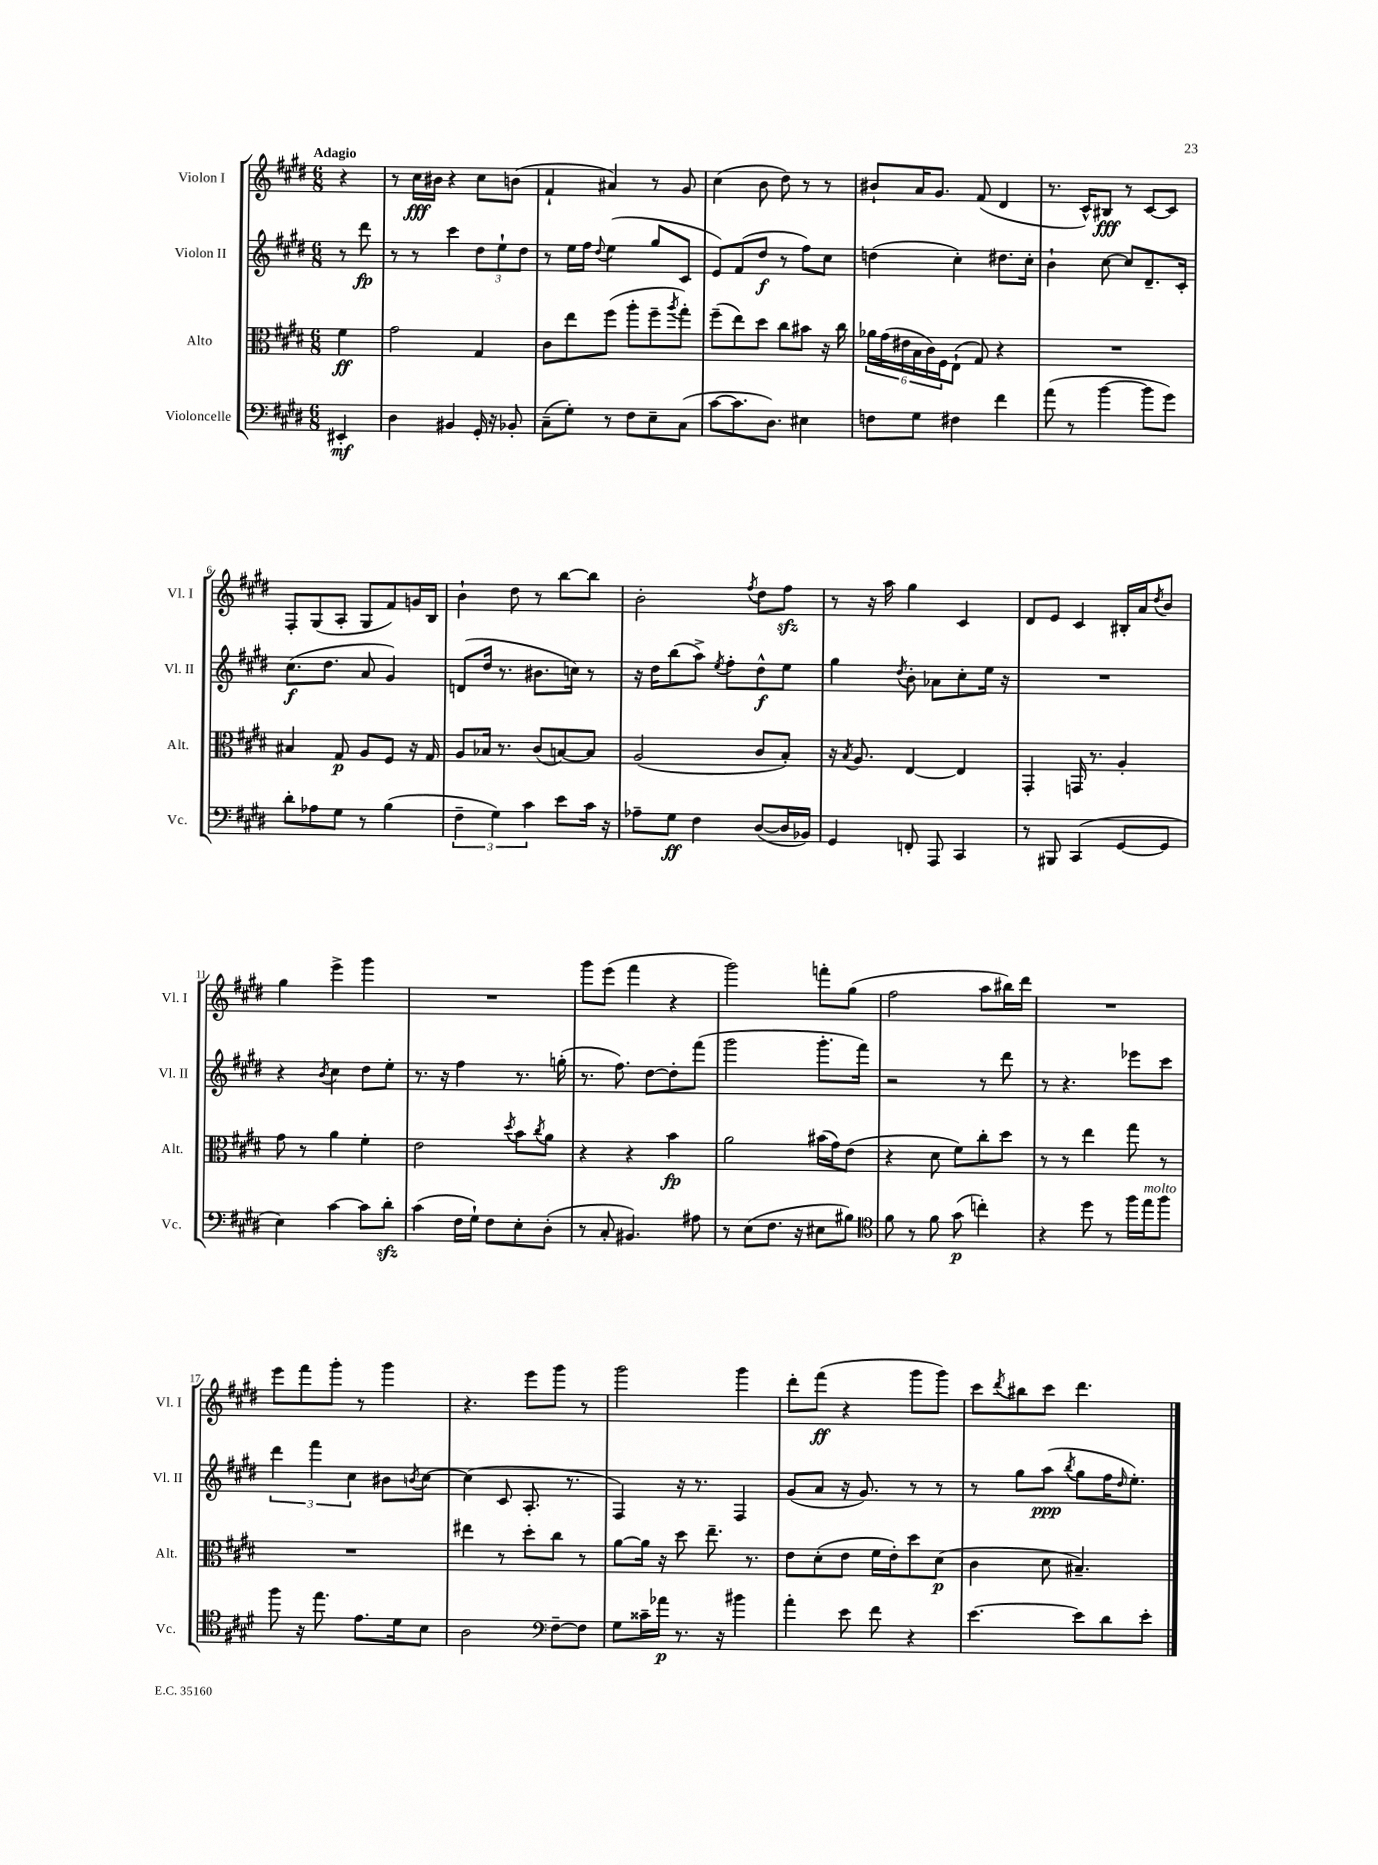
<<
\new StaffGroup <<
\new Staff = "s0" \with { instrumentName = "Violon I" shortInstrumentName = "Vl. I" } {
    \clef treble \key e \major \numericTimeSignature \time 6/8 \partial 4 \tempo "Adagio"
    r4 |
    r8 cis''16\fff bis'16 r4 cis''8 b'8( |
    fis'4-! ais'4) r8 gis'8 |
    cis''4( b'8 dis''8) r8 r8 |
    bis'8-! a'16 gis'8. fis'8( dis'4 |
    r8. cis'16-^) bis8\fff r8 cis'8~ cis'8 |
    fis8-. gis8( a8-. gis8 fis'8) g'16 b16 |
    b'4-! dis''8 r8 b''8~ b''8 |
    b'2-. \acciaccatura { fis''8 } dis''8 fis''8\sfz |
    r8 r16 a''16 gis''4 cis'4 |
    dis'8 e'8 cis'4 bis16-. a'16 \acciaccatura { dis''8 } b'8 |
    gis''4 e'''4-> gis'''4 |
    R2. |
    gis'''8 e'''8( fis'''4 r4 |
    gis'''2) f'''8-. gis''8( |
    fis''2 a''8 bis''16) dis'''16 |
    R2. |
    e'''8 fis'''8 gis'''8-. r8 gis'''4 |
    r4. e'''8 gis'''8 r8 |
    gis'''2 gis'''4 |
    dis'''8-. fis'''8\ff( r4 gis'''8 gis'''8) |
    cis'''8 \acciaccatura { dis'''8 } bis''8 cis'''8 dis'''4. \bar "|." |
}
\new Staff = "s1" \with { instrumentName = "Violon II" shortInstrumentName = "Vl. II" } {
    \clef treble \key e \major \numericTimeSignature \time 6/8 \partial 4
    r8 dis'''8\fp |
    r8 r8 cis'''4 \tuplet 3/2 { dis''8 e''8-! dis''8 } |
    r8 e''16 fis''16 \appoggiatura { dis''8 } e''4( gis''8 cis'8 |
    e'8) fis'8( dis''8\f r8 fis''8) cis''8 |
    d''4( cis''4-.) dis''8. cis''16-. |
    b'4-! cis''8~ cis''8 dis'8.-- cis'16-. |
    cis''8.\f( dis''8. a'8 gis'4) |
    d'8( dis''16 r8. bis'8. c''16) r8 |
    r16 dis''16 b''8( a''8->) \acciaccatura { e''8 } fis''8-. dis''8-^\f e''8 |
    gis''4 \acciaccatura { dis''8 } b'8-. aes'8 cis''8-. e''16 r16 |
    R2. |
    r4 \acciaccatura { b'8 } cis''4 dis''8 e''8-. |
    r8. r16 fis''4 r8. g''16-.( |
    r8. fis''8.) dis''8~ dis''8-. fis'''8( |
    gis'''2 gis'''8.-. fis'''16) |
    r2 r8 dis'''8 |
    r8 r4. ees'''8 cis'''8 |
    \tuplet 3/2 { dis'''4 fis'''4 cis''4 } bis'8 \acciaccatura { b'8 } cis''8~ |
    cis''4( cis'8 a8.-. r8. |
    fis4) r16 r8. fis4 |
    gis'8( a'8 r16 gis'8.) r8 r8 |
    r8 gis''8 a''8\ppp( \acciaccatura { b''8 } gis''8 fis''16 \grace { dis''16 } e''8.-.) \bar "|." |
}
\new Staff = "s2" \with { instrumentName = "Alto" shortInstrumentName = "Alt." } {
    \clef alto \key e \major \numericTimeSignature \time 6/8 \partial 4
    fis'4\ff |
    gis'2 gis4 |
    cis'8 e''8 fis''8( a''8-. fis''8-- \acciaccatura { a''8 } gis''8-.) |
    fis''8--( e''8) dis''8 cis''8 bis'8 r16 cis''16 |
    \tuplet 6/4 { aes'16 gis'16( eis'16 b16 cis'16) fis16 } e8-!( gis8) r4 |
    R2. |
    bis4 gis8\p a8 fis8 r16 gis16 |
    a8 bes16 r8. cis'8( b8~) b8 |
    a2( cis'8 b8-.) |
    r16 \acciaccatura { b8 } a8. e4~ e4 |
    gis,4-. g,16 r8. a4-. |
    gis'8 r8 a'4 fis'4-. |
    e'2 \acciaccatura { dis''8 } b'8 \acciaccatura { cis''8 } a'8 |
    r4 r4 b'4\fp |
    a'2 bis'16( gis'16) e'8( |
    r4 dis'8 fis'8) cis''8-. dis''8 |
    r8 r8 e''4 gis''8 r8 |
    R2. |
    eis''4 r8 dis''8-. cis''8 r8 |
    a'8~ a'16 r16 dis''8 e''8.-- r8. |
    e'8 dis'8-.( e'8 fis'16 e'16-.) dis''8 dis'8\p( |
    cis'4 dis'8 bis4.--) \bar "|." |
}
\new Staff = "s3" \with { instrumentName = "Violoncelle" shortInstrumentName = "Vc." } {
    \clef bass \key e \major \numericTimeSignature \time 6/8 \partial 4
    eis,4-.\mf |
    dis4 bis,4 gis,16-. r16 bes,8-. |
    cis8--( gis8-.) r8 fis8 e8-- cis8( |
    cis'8~ cis'8. dis8.) eis4 |
    f8 gis8 fis4 fis'4 |
    a'8( r8 b'4~ b'8 gis'8) |
    dis'8-. aes8 gis8 r8 b4( |
    \tuplet 3/2 { fis4-- gis4) cis'4 } e'8 cis'16 r16 |
    aes8-- gis8\ff fis4 dis8~( dis16 bes,16) |
    gis,4 f,8-. a,,8 cis,4 |
    r8 bis,,8 cis,4( gis,8~ gis,8 |
    e4) cis'4~ cis'8 dis'8-.\sfz |
    cis'4( fis16 gis16-!) fis8 e8-. dis8-.( |
    r8 cis8-. bis,4.) ais8 |
    r8 e8( fis8. r16 eis8 bis8) |
    \clef tenor fis'8 r8 fis'8 gis'8\p( c''4-.) |
    r4 dis''8 r8 fis''16 e''16^\markup { \italic "molto" } fis''8 |
    fis''8 r16 e''8. e'8. dis'16 b8 |
    a2 \clef bass fis8~-- fis8 |
    gis8 cisis'16-- aes'16\p r8. r16 bis'4 |
    a'4-. e'8 fis'8 r4 |
    e'4.~ e'8 dis'8 e'8-. \bar "|." |
}
>>
>>
